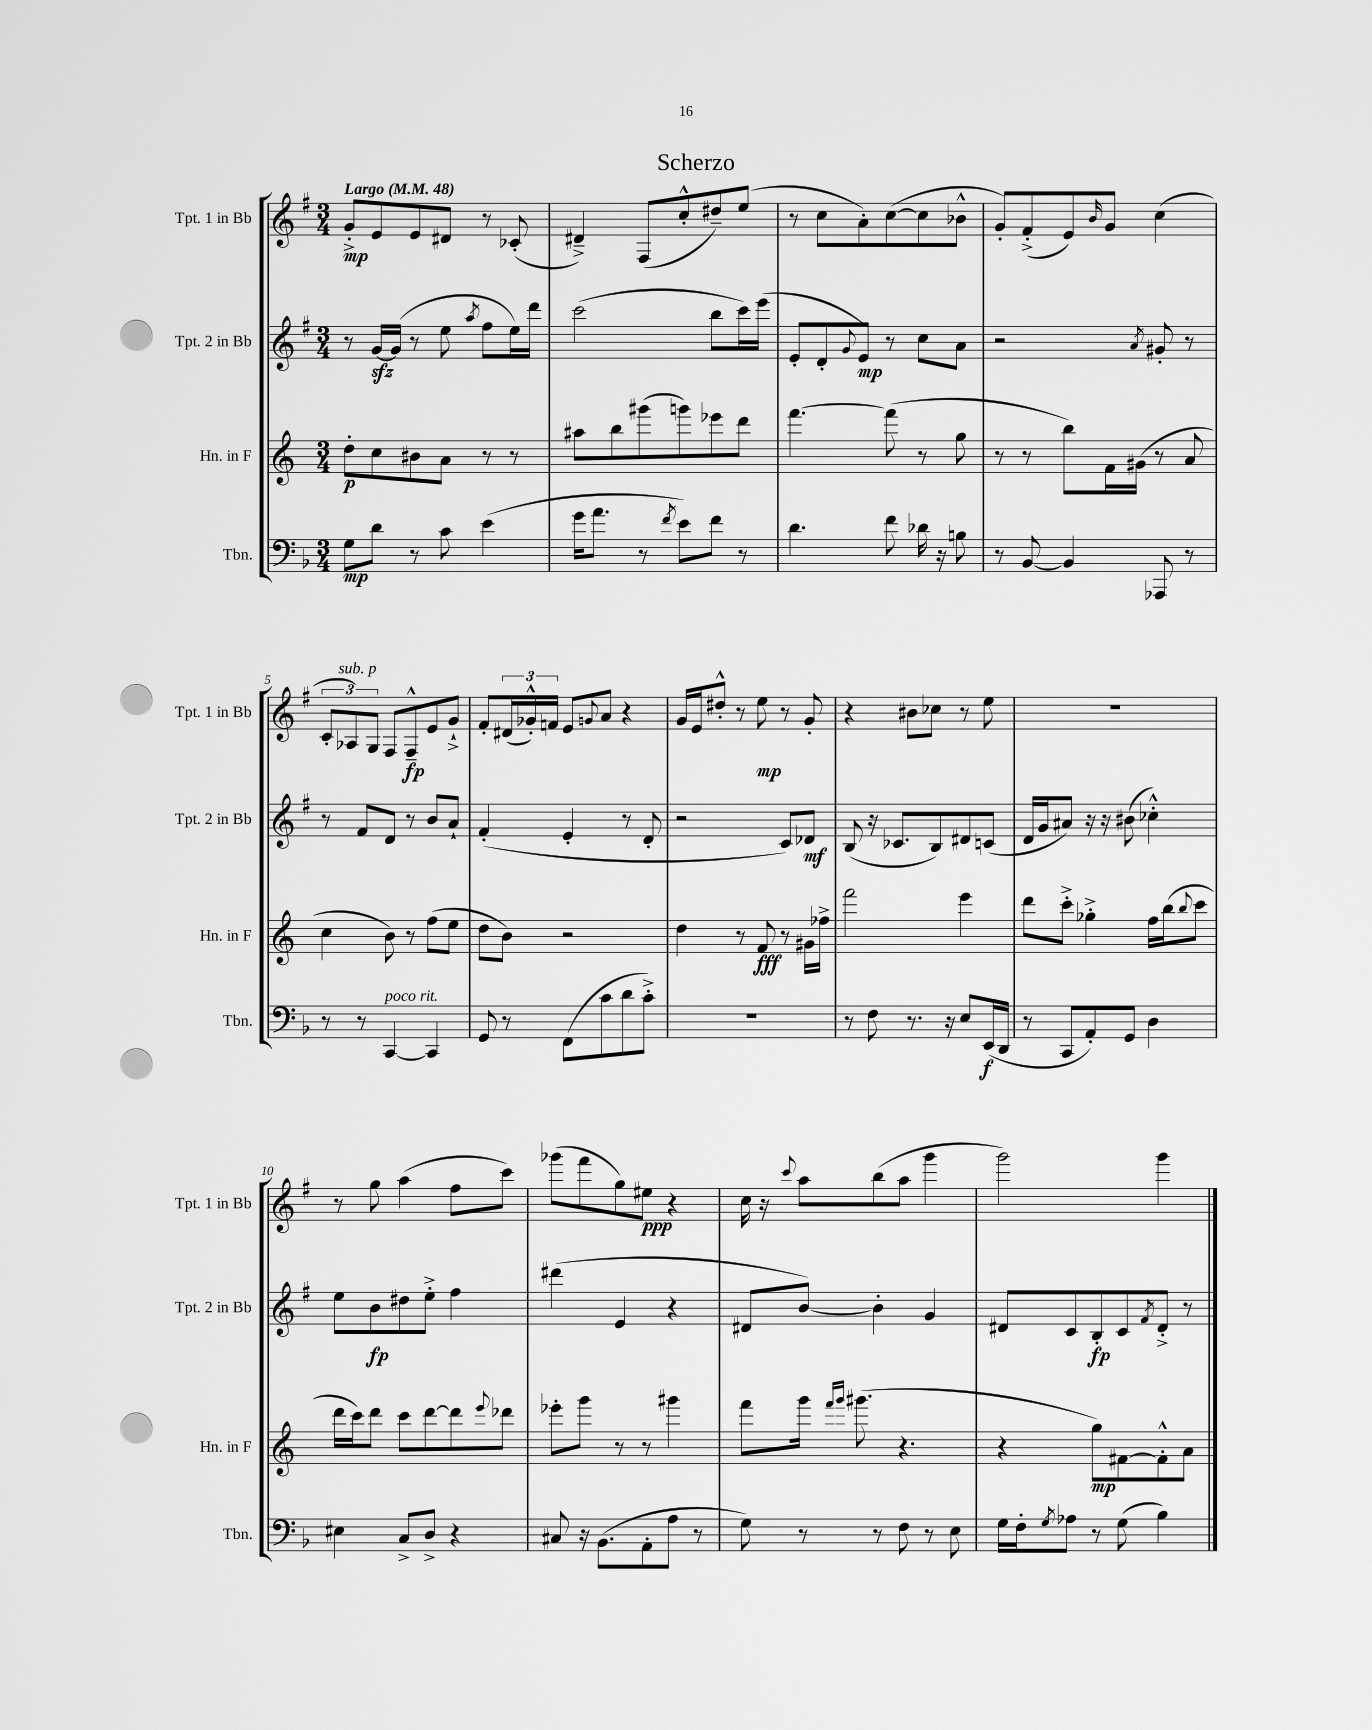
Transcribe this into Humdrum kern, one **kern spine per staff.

**kern	**kern	**kern	**kern
*staff4	*staff3	*staff2	*staff1
*clefF4	*clefG2	*clefG2	*clefG2
*k[b-]	*k[]	*k[f#]	*k[f#]
*M3/4	*M3/4	*M3/4	*M3/4
*MM48	*MM48	*MM48	*MM48
8G\L	8dd'\L	8r	8g'^/L
8d\J	8cc\	[16g/LL	8e/
.	.	(16g/]JJ	.
8r	8b#\	8r	8e/
8c\	8a\J	8ee\	8d#/J
.	.	8qaa/	.
(4e\	8r	8ff#\L	8r
.	8r	16ee\L)	(8c-'/
.	.	16ddd\JJ	.
=	=	=	=
16g\LK	8aa#\L	(2ccc\	4d#~^/)
8.a\J	.	.	.
.	8bb\	.	.
8r	(8ggg#\	.	(8F#/L
8qf/	.	.	.
8e\L)	8ggg\)	.	8cc'^^/
8f\J	8eee-\	8bb\L	8dd#~/)
8r	8ddd\J	16ccc\L)	(8ee/J
.	.	(16eee\JJ	.
=	=	=	=
4.d\	[4.fff\	8e'/L	8r
.	.	8d'/	8cc\L
.	.	8qqg/	.
.	.	8e/J)	8a'\)
8f\	(8fff\]	8r	([8cc\
16d-\	8r	8cc\L	8cc\]
16r	.	.	.
8B\	8gg\	8a\J	8b-^^\J
=	=	=	=
8r	8r	2r	8g'/L)
[8BB-/	8r	.	(8f#'^/
4BB-/]	8bb\L)	.	8e/)
.	.	.	16qqb/
.	16f\L	.	8g/J
.	(16g#\JJ	.	.
.	.	8qa/	.
8AAA-/	8r	8g#'/	(4cc\
8r	8a/	8r	.
=	=	=	=
8r	4cc\	8r	12c'/L
.	.	.	12A-/)
8r	.	8f#/L	.
.	.	.	12G/J
[4CC/	8b\)	8d/J	8F#/L
.	8r	8r	8F#~^^/
4CC/]	(8ff\L	8b/L	8e/
.	8ee\J	8a`/J	8g`^/J
=	=	=	=
8GG/	8dd\L	(4f#'/	8f#'/L
8r	8b\J)	.	(24d#/L
.	.	.	24g-'^^/)
.	.	.	24f/JJ
(8FF\L	2r	4e'/	8e/L
.	.	.	8qqg/
8c\	.	.	8a/J
8d\	.	8r	4r
8c'^\J)	.	8d'/	.
=	=	=	=
2.r	4dd\	2r	16g/LL
.	.	.	16e/J
.	.	.	8dd#'^^/J
.	8r	.	8r
.	8f/	.	8ee\
.	8r	8c/L)	8r
.	16g#\LL	8d-/J	8g'/
.	16ff-^\JJ	.	.
=	=	=	=
8r	2fff\	(8B/	4r
8F\	.	16r	.
.	.	8.c-/L	.
8.r	.	.	8b#\L
.	.	8B/)	8cc-\J
16r	.	.	.
8E/L	4eee\	8d#/	8r
(16EE/L	.	(8c/J	8ee\
16DD/JJ	.	.	.
=	=	=	=
8r	8ddd\L	16d/LL	2.r
.	.	16g/J	.
8CC/L	8ccc'^\J	8a#/J)	.
8AA'/)	4gg-'^\	16r	.
.	.	16r	.
8GG/J	.	(8b#\	.
4D\	16ff\LL	4cc-'^^\)	.
.	(16bb\J	.	.
.	8qqbb/	.	.
.	8ccc\J	.	.
=	=	=	=
4E#\	16ddd\LL	8ee\L	8r
.	16ccc\J)	.	.
.	8ddd\J	8b\	8gg\
8C^/L	8ccc\L	8dd#\	(4aa\
8D^/J	[8ddd\	8ee'^\J	.
4r	8ddd\]	4ff#\	8ff#\L
.	8qqeee/	.	.
.	8ddd-\J	.	8ccc\J)
=	=	=	=
8C#/	8eee-'\L	(4ddd#\	(8ggg-\L
16r	8ggg\J	.	8fff#\
(8.BB-\L	.	.	.
.	8r	4e/	8gg\)
8AA'\	8r	.	8ee#\J
8A\J	4ggg#\	4r	4r
8r	.	.	.
=	=	=	=
8G\)	8fff\L	8d#/L	16cc\
.	.	.	16r
.	.	.	8qqccc/
8r	16ggg\Jk	[8b/J)	8aa\L
.	16qqfff/LL	.	.
.	16qqggg/JJ	.	.
.	(8.ggg#\	.	.
8r	.	4b'\]	(8bb\
8F\	4.r	.	8aa\J
8r	.	4g/	4ggg\
8E\	.	.	.
=	=	=	=
16G\LL	4r	8d#/L	2ggg\)
16F'\J	.	.	.
8qG/	.	.	.
8A-\J	.	8c/	.
8r	8gg\L)	8B'/	.
(8G\	[8f#\	8c/	.
.	.	8qf#/	.
4B-\)	8f#'^^\]	8d#'^/J	4ggg\
.	8a\J	8r	.
==	==	==	==
*-	*-	*-	*-
